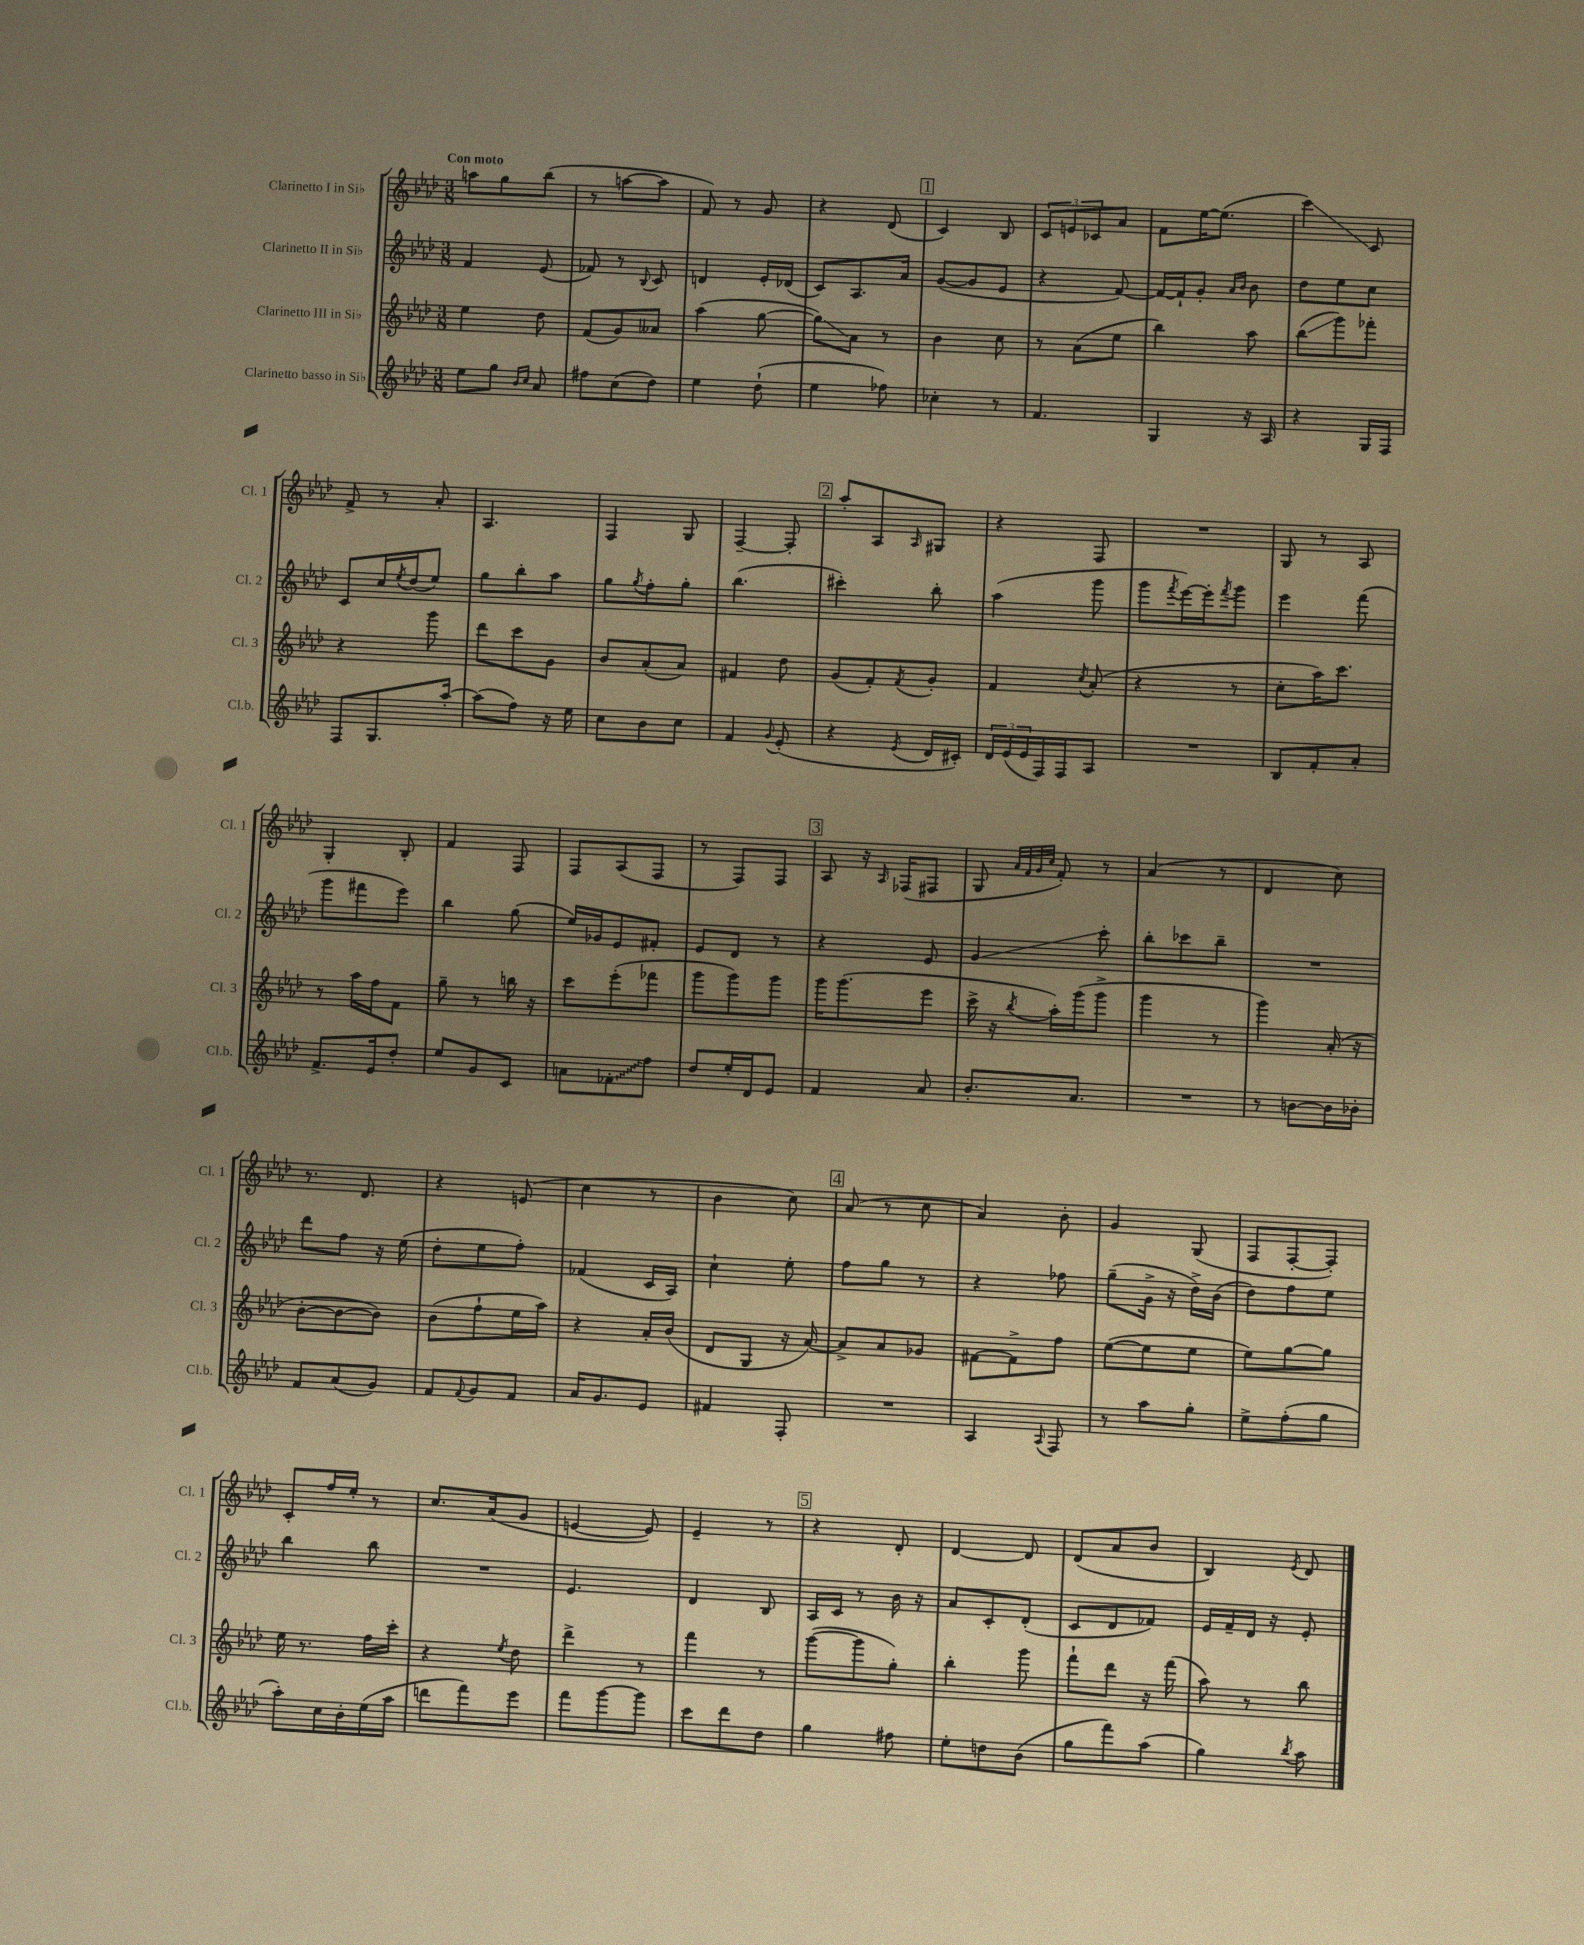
<<
\new StaffGroup <<
\new Staff = "s0" \with { instrumentName = "Clarinetto I in Sib" shortInstrumentName = "Cl. 1" } {
    \clef treble \key aes \major \numericTimeSignature \time 3/8 \tempo "Con moto"
    a''8 g''8 bes''8( |
    r8 a''8~ a''8 |
    f'8) r8 g'8 |
    r4 des'8( |
    \mark \markup { \box "1" } c'4) bes8 |
    \tuplet 3/2 { c'8 e'8 ces'8 } aes'8 |
    f'8 ees''16~ ees''8.( |
    c'''4\glissando) c'8 |
    f'8-> r8 aes'8-. |
    aes4. |
    f4 g8 |
    f4~-- f8-. |
    \mark \markup { \box "2" } aes''8-. aes8 \grace { aes16 } gis8 |
    r4 f8 |
    R4. |
    g8 r8 aes8 |
    g4-. bes8-. |
    f'4 f8 |
    f8 aes8( f8 |
    r8 f8) f8 |
    \mark \markup { \box "3" } aes8 r16 \grace { aes16 } fes16( fis8 |
    g8 \grace { aes'32 f'32 g'32 c''32 } f'8-.) r8 |
    aes'4( r8 |
    des'4 c''8) |
    r8. des'8. |
    r4 e'8( |
    c''4 r8 |
    bes'4 c''8) |
    \mark \markup { \box "4" } aes'8( r8 c''8 |
    aes'4) bes'8-. |
    g'4 g8( |
    f8 f8~-. f8-.) |
    c'8-. f''16 ees''16-. r8 |
    c''8. aes'16( g'8 |
    e'4~ e'8) |
    ees'4-- r8 |
    \mark \markup { \box "5" } r4 des'8-. |
    des'4~ des'8 |
    des'8( aes'8 bes'8 |
    bes4) \acciaccatura { ees'8 } des'8 \bar "|." |
}
\new Staff = "s1" \with { instrumentName = "Clarinetto II in Sib" shortInstrumentName = "Cl. 2" } {
    \clef treble \key aes \major \numericTimeSignature \time 3/8
    f'4 ees'8( |
    fes'8) r8 \appoggiatura { bes8 } c'8 |
    d'4 ees'16-. des'16( |
    c'8) aes8. aes'16 |
    \mark \markup { \box "1" } g'8~( g'8 ees'8 |
    r4 f'8~) |
    f'16~ f'16-! g'8-. \grace { aes'16 bes'16 } bes'8 |
    des''8 ees''8 c''8 |
    c'8 c''16 \acciaccatura { ees''8 } des''16( ees''8) |
    g''8 bes''8-. aes''8 |
    g''8 \acciaccatura { g''8 } f''8-. g''8-. |
    bes''4.( |
    \mark \markup { \box "2" } cis'''4-.) bes''8-. |
    aes''4( g'''8 |
    g'''8 \acciaccatura { f'''8 } ees'''16~) ees'''16-. \acciaccatura { f'''8 } g'''8 |
    ees'''4 f'''8( |
    g'''8 fis'''8 ees'''8) |
    bes''4 g''8( |
    ees''16) ges'16 ees'8 fis'8-. |
    ees'8 des'8 r8 |
    \mark \markup { \box "3" } r4 ees'8 |
    g'4\glissando c'''8-. |
    bes''8-. ces'''8 bes''8-- |
    R4. |
    des'''8 f''8 r16 ees''16( |
    des''8-. ees''8 f''8-.) |
    fes'4( c'16 aes16) |
    c''4-! ees''8-. |
    \mark \markup { \box "4" } f''8 g''8 r8 |
    r4 fes''8 |
    g''8--( g'16-> r16 des''16->) bes'16( |
    des''8) f''8 ees''8 |
    bes''4 bes''8 |
    R4. |
    ees'4. |
    des'4 bes8 |
    \mark \markup { \box "5" } aes16 c'16 r8 bes'16 r16 |
    aes'8 c'8-. des'8-.( |
    c'8 des'8 fes'8) |
    ees'16 f'16-- des'16 r16 ees'8-. \bar "|." |
}
\new Staff = "s2" \with { instrumentName = "Clarinetto III in Sib" shortInstrumentName = "Cl. 3" } {
    \clef treble \key aes \major \numericTimeSignature \time 3/8
    ees''4 des''8 |
    f'8( g'8) aeses'8 |
    aes''4( g''8~ |
    g''8\glissando) aes'8 r8 |
    \mark \markup { \box "1" } bes'4 c''8 |
    r8 aes'8( ees''8 |
    bes''4) aes''8 |
    bes''8\glissando( g'''8) fes'''8-. |
    r4 g'''8 |
    des'''8 c'''8 g'8 |
    bes'8 aes'8-.( aes'8) |
    fis'4 des''8 |
    \mark \markup { \box "2" } g'8( f'8-.) \acciaccatura { f'8 } g'8-. |
    f'4 \acciaccatura { c''8 } aes'8-.( |
    r4 r8 |
    c''8-. aes''16) c'''8. |
    r8 aes''16 f''16 f'8 |
    g''8-- r8 b''16 r16 |
    c'''8 ees'''8-.( fes'''8 |
    g'''8 g'''8) g'''8 |
    \mark \markup { \box "3" } g'''16 g'''8.( ees'''8 |
    c'''16-> r16 \acciaccatura { bes''8 } aes''16-.) g'''16( g'''8-> |
    g'''4 r8 |
    g'''4) aes'16-.( r16 |
    bes'8~-. bes'8~ bes'8) |
    bes'8( f''8-! ees''16 aes''16) |
    r4 aes'16-. bes'16( |
    des'8 g8 r16 aes'16~) |
    \mark \markup { \box "4" } aes'8-> aes'8 ges'8 |
    fis'8~ fis'8-> f''8 |
    ees''8~( ees''8 ees''8 |
    ees''8) g''8~ g''8 |
    ees''16 r8. f''16 c'''16-. |
    r4 \acciaccatura { ees''8 } des''8 |
    des'''4-> r8 |
    f'''4 r8 |
    \mark \markup { \box "5" } g'''8~( g'''8 g''8-.) |
    bes''4-. g'''8 |
    f'''8-! des'''8 r16 f'''16( |
    aes''8) r8 bes''8 \bar "|." |
}
\new Staff = "s3" \with { instrumentName = "Clarinetto basso in Sib" shortInstrumentName = "Cl.b." } {
    \clef treble \key aes \major \numericTimeSignature \time 3/8
    ees''8 g''8 \grace { bes'16 c''16 } aes'8 |
    fis''8 c''8( des''8) |
    ees''4 des''8-!( |
    ees''4 fes''8) |
    \mark \markup { \box "1" } ces''4-. r8 |
    f'4. |
    g4 r16 aes16 |
    r4 g16 f16 |
    f8 g8. aes''16~-. |
    aes''8( f''8) r16 ees''16 |
    c''8 bes'8 c''8 |
    f'4 \appoggiatura { g'8 } ees'8-.( |
    \mark \markup { \box "2" } r4 \acciaccatura { ees'8 } des'16 cis'16-.) |
    \tuplet 3/2 { des'16 ees'16( ees'16 } f16) f16 aes8 |
    R4. |
    bes8 f'8-. aes'8-. |
    f'8.-> ees'16 des''8-. |
    ees''8 g'8 c'8 |
    a'8 \once \override Glissando.style = #'zigzag fes'8-.\glissando f''8 |
    des''8 ees''16-. des'16 ees'8 |
    \mark \markup { \box "3" } f'4 aes'8 |
    bes'8.-. aes'8. |
    R4. |
    r8 b'8~ b'16 bes'16-. |
    f'8 aes'8( g'8) |
    f'8 \appoggiatura { f'8 } g'8 f'8 |
    aes'16 g'8. ees'8 |
    fis'4 f8-. |
    \mark \markup { \box "4" } R4. |
    aes4 \appoggiatura { aes8 } f8 |
    r8 aes''8 g''8-. |
    ees''8-> f''8-.( g''8 |
    aes''8-.) c''16 bes'16-. ees''16( aes''16 |
    d'''8 f'''8) ees'''8 |
    f'''8 g'''8~ g'''8 |
    c'''8 des'''8 des''8 |
    \mark \markup { \box "5" } g''4 fis''8 |
    ees''8-. d''8 bes'8( |
    g''8 f'''8) aes''8( |
    g''4) \acciaccatura { bes''8 } aes''8 \bar "|." |
}
>>
>>
\layout { \context { \Score \remove "Bar_number_engraver" } }
